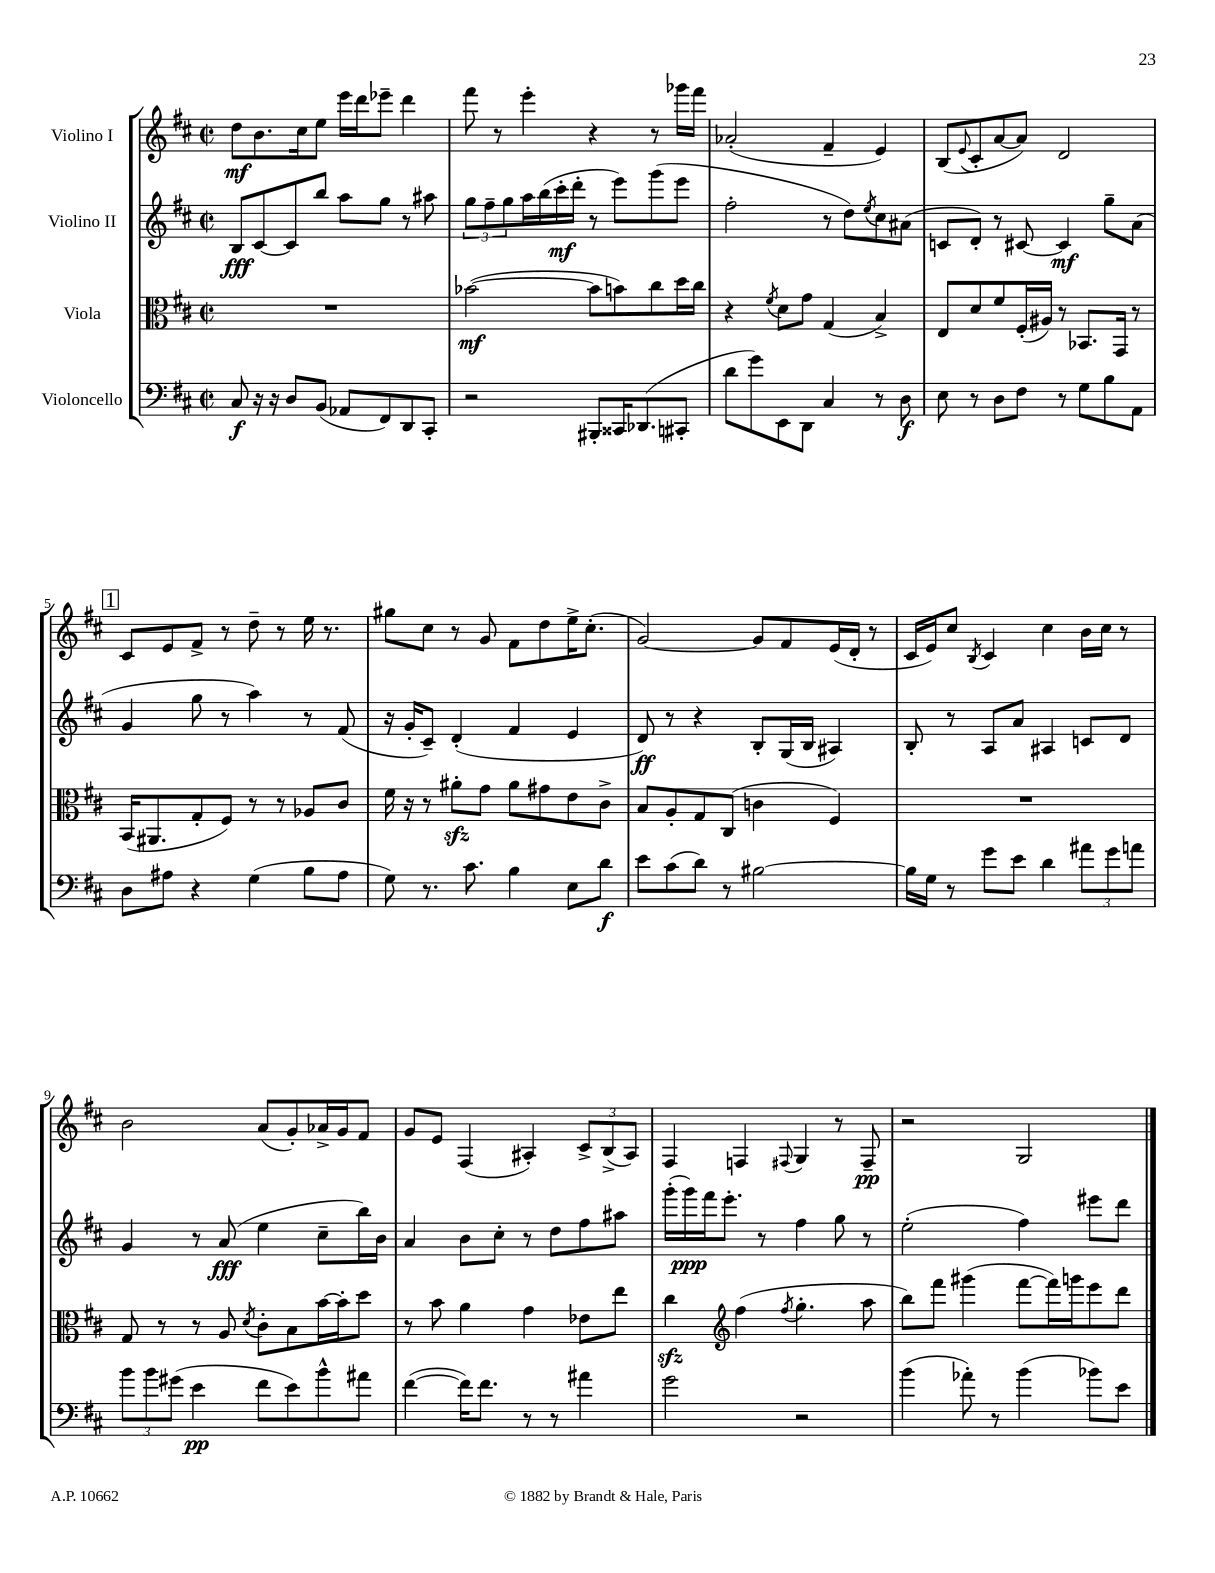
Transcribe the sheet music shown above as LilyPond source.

<<
\new StaffGroup <<
\new Staff = "s0" \with { instrumentName = "Violino I" } {
    \clef treble \key d \major \defaultTimeSignature \time 2/2
    d''8\mf b'8. cis''16 e''8 e'''16 d'''16 ees'''8-- d'''4 |
    fis'''8 r8 e'''4-. r4 r8 ges'''16 fis'''16 |
    aes'2-.( fis'4-- e'4) |
    b8( \appoggiatura { e'8 } cis'8-. a'8~ a'8) d'2 |
    \mark \markup { \box "1" } cis'8 e'8 fis'8-> r8 d''8-- r8 e''16 r8. |
    gis''8 cis''8 r8 g'8 fis'8 d''8 e''16-> cis''8.-.( |
    g'2~) g'8 fis'8 e'16( d'16-. r8 |
    cis'16 e'16) cis''8 \acciaccatura { b8 } cis'4 cis''4 b'16 cis''16 r8 |
    b'2 a'8( g'8-.) aes'16-> g'16 fis'8 |
    g'8 e'8 fis4( ais4-.) \tuplet 3/2 { cis'8-> b8->( ais8) } |
    fis4 f4 \appoggiatura { fis8 } g4 r8 fis8--\pp |
    r2 g2 \bar "|." |
}
\new Staff = "s1" \with { instrumentName = "Violino II" } {
    \clef treble \key d \major \defaultTimeSignature \time 2/2
    b8\fff cis'8~ cis'8 b''8 a''8 g''8 r8 ais''8 |
    \tuplet 3/2 { g''8 fis''8-- g''8 } a''16 b''16( cis'''16-.\mf d'''16-. r8 e'''8) g'''8( e'''8 |
    fis''2-. r8 d''8) \acciaccatura { e''8 } cis''8 ais'8( |
    c'8 d'8-.) r8 cis'8~ cis'4\mf g''8-- a'8( |
    \mark \markup { \box "1" } g'4 g''8 r8 a''4) r8 fis'8( |
    r16 g'16-. cis'8--) d'4-.( fis'4 e'4 |
    d'8\ff) r8 r4 b8-. g16( b16 ais4) |
    b8-. r8 a8 a'8 ais4 c'8 d'8 |
    g'4 r8 a'8\fff( e''4 cis''8-- b''16) b'16 |
    a'4 b'8 cis''8-. r8 d''8 fis''8 ais''8 |
    g'''16-.( g'''16\ppp) fis'''16 e'''8.-. r8 fis''4 g''8 r8 |
    e''2-.( fis''4) eis'''8 d'''8 \bar "|." |
}
\new Staff = "s2" \with { instrumentName = "Viola" } {
    \clef alto \key d \major \defaultTimeSignature \time 2/2
    R1 |
    bes'2~\mf( bes'8 b'8) cis''8 d''16 cis''16 |
    r4 \acciaccatura { fis'8 } d'8 g'8 g4( b4->) |
    e8 d'8 fis'8 fis16-.( ais16) r8 bes,8. g,16 r8 |
    \mark \markup { \box "1" } b,16( ais,8. g8-. fis8) r8 r8 aes8 cis'8 |
    fis'16 r16 r8 ais'8-.\sfz g'8 ais'8 gis'8 e'8 cis'8-> |
    b8 a8-. g8 cis8( c'4 fis4) |
    R1 |
    g8 r8 r8 a8 \acciaccatura { d'8 } cis'8-. b8 b'16~ b'16-. d''8 |
    r8 b'8 a'4 g'4 ees'8 e''8 |
    cis''4\sfz \clef treble fis''4( \acciaccatura { fis''8 } g''4.-. a''8 |
    b''8) fis'''8 gis'''4( fis'''8~ fis'''16) g'''16 e'''8 d'''8 \bar "|." |
}
\new Staff = "s3" \with { instrumentName = "Violoncello" } {
    \clef bass \key d \major \defaultTimeSignature \time 2/2
    cis8\f r16 r16 d8 b,8( aes,8 fis,8) d,8 cis,8-. |
    r2 bis,,8-. cisis,16 des,8.( cis,8-. |
    d'8 g'8) e,8 d,8 cis4 r8 d8\f |
    e8 r8 d8 fis8 r8 g8 b8 a,8 |
    \mark \markup { \box "1" } d8 ais8 r4 g4( b8 ais8 |
    g8) r8. cis'8. b4 e8 d'8\f |
    e'8 cis'8( d'8) r8 bis2~ |
    bis16 g16 r8 g'8 e'8 d'4 \tuplet 3/2 { ais'8 g'8 a'8 } |
    \tuplet 3/2 { b'8 b'8 gis'8( } e'4\pp fis'8 e'8) b'8-^ ais'8 |
    fis'4~( fis'16) fis'8. r8 r8 ais'4 |
    g'2 r2 |
    b'4( aes'8-.) r8 b'4( bes'8) e'8 \bar "|." |
}
>>
>>
